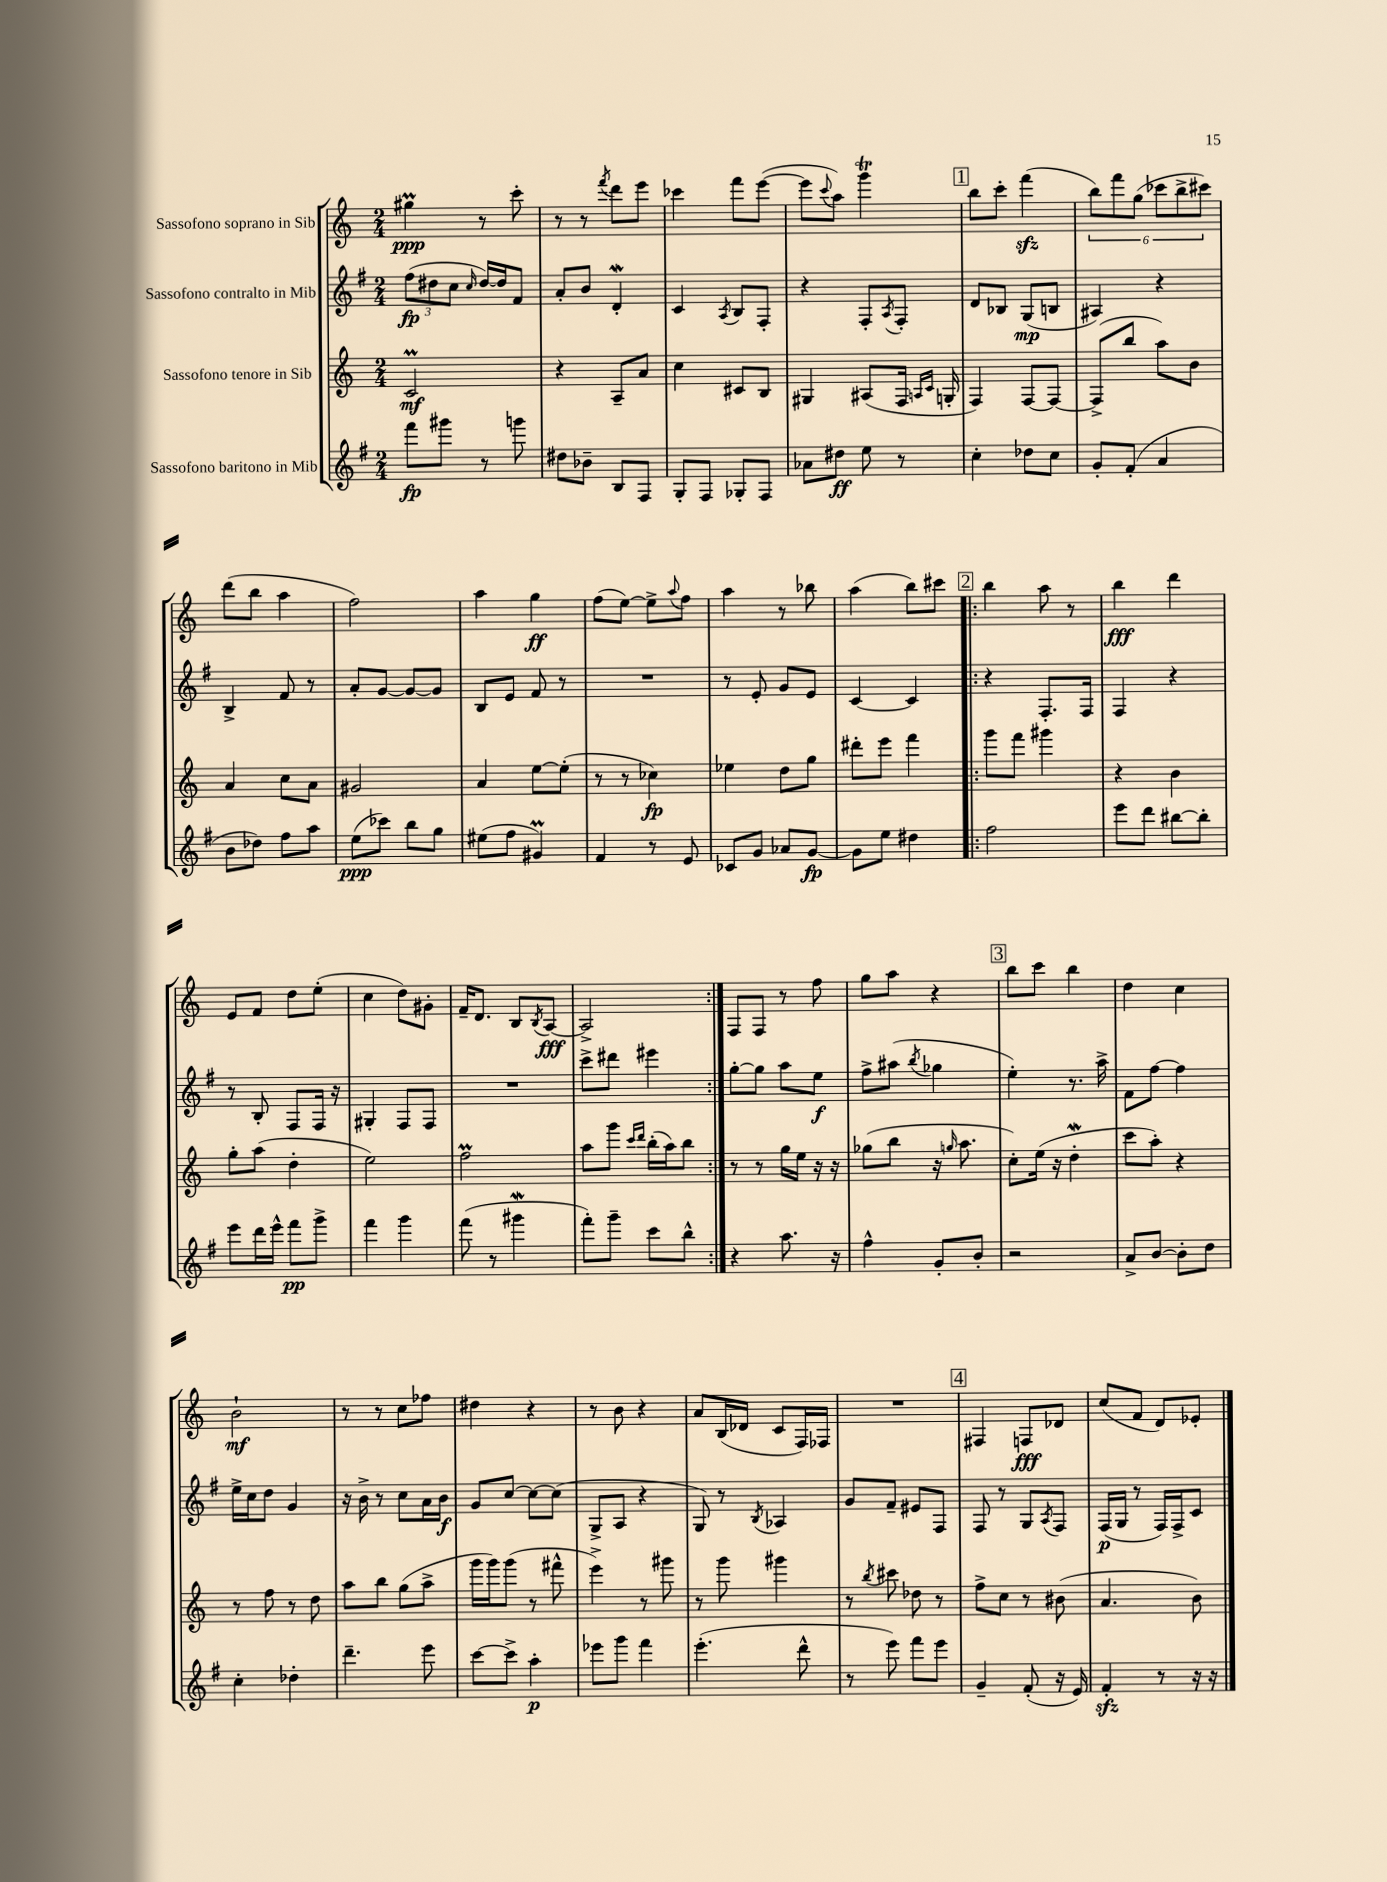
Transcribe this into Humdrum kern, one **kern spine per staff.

**kern	**kern	**kern	**kern
*staff4	*staff3	*staff2	*staff1
*clefG2	*clefG2	*clefG2	*clefG2
*k[f#]	*k[]	*k[f#]	*k[]
*M2/4	*M2/4	*M2/4	*M2/4
8fff#	2c	(12ff#	4gg#
.	.	12dd#	.
8ggg#	.	.	.
.	.	12cc	.
.	.	16qqcc	.
8r	.	[16dd#)	8r
.	.	16dd#]	.
8ggg	.	8f#	8ccc'
=	=	=	=
8dd#	4r	8a'	8r
8b-~	.	8b	8r
.	.	.	8qfff
8B	8A~	4d'	8ddd
8F#	8a	.	8eee
=	=	=	=
8G'	4cc	4c	4ccc-
8F#	.	.	.
.	.	8qA	.
8G-'	8c#	8B	8fff
8F#	8B	8F#'	([8eee
=	=	=	=
8a-	4G#	4r	8eee]
.	.	.	8qqccc
8dd#	.	.	8aa)
8ee	(8A#	8F#'	4ggg
.	.	8qA	.
8r	16F	8F#'	.
.	16qqA	.	.
.	16qqc	.	.
.	16G'	.	.
=	=	=	=
4cc'	4F)	8d	8bb
.	.	8B-	8ccc'
8dd-	[8F	(8G	(4fff
8cc	8F_	8B	.
=	=	=	=
8g'	(8F^]	4A#)	12bb)
.	.	.	12fff
(8f#'	8bb	.	.
.	.	.	(12gg
4a	8aa)	4r	12ccc-
.	.	.	12bb^
.	8b	.	.
.	.	.	12ccc#)
=	=	=	=
8b	4a	4B^	(8ddd
8dd-)	.	.	8bb
8ff#	8cc	8f#	4aa
8aa	8a	8r	.
=	=	=	=
(8ee	2g#	8a'	2ff)
8ccc-)	.	[8g	.
8bb	.	8g_	.
8gg	.	8g]	.
=	=	=	=
(8ee#	4a	8B	4aa
8ff#	.	8e	.
4g#)	[8ee	8f#	4gg
.	(8ee']	8r	.
=	=	=	=
4f#	8r	2r	(8ff
.	8r	.	[8ee)
8r	4cc-)	.	8ee^]
.	.	.	8qqaa
8e	.	.	8ff
=	=	=	=
8c-	4ee-	8r	4aa
8g	.	8e'	.
8a-	8dd	8g	8r
[8g	8gg	8e	8bb-
=	=	=	=
8g]	8ddd#'	[4c	(4aa
8ee	8eee	.	.
4dd#	4fff	4c]	8bb)
.	.	.	8ccc#
=!|:	=!|:	=!|:	=!|:
2ff#	8ggg	4r	4bb
.	8fff	.	.
.	4ggg#	8.F#'	8aa
.	.	.	8r
.	.	16F#	.
=	=	=	=
8eee	4r	4F#	4bb
8ddd	.	.	.
[8bb#	4b	4r	4ddd
8bb#']	.	.	.
=	=	=	=
8eee	8gg'	8r	8e
16ddd	(8aa	8B'	8f
16eee^^	.	.	.
8fff#	4dd'	8F#	8dd
8ggg^	.	16F#	(8ee'
.	.	16r	.
=	=	=	=
4fff#	2ee)	4G#'	4cc
4ggg	.	8F#	8dd)
.	.	8F#	8g#'
=	=	=	=
(8fff#	2ff	2r	16f~
.	.	.	8.d
8r	.	.	.
4ggg#	.	.	8B
.	.	.	8qB
.	.	.	[8A
=	=	=	=
8fff#')	8aa	8ccc^	2A^]
8ggg~	8ggg	8ddd#	.
.	16qqccc	.	.
.	16qqddd	.	.
8ccc	(16bb'	4eee#	.
.	16aa)	.	.
8bb^^	8bb	.	.
=:|!	=:|!	=:|!	=:|!
4r	8r	[8gg'	8F
.	8r	8gg]	8F
8.aa	16gg	8aa	8r
.	16ee	.	.
.	16r	8ee	8ff
16r	16r	.	.
=	=	=	=
4ff#^^	(8gg-	8ff#^	8gg
.	8bb	(8aa#	8aa
.	.	8qbb	.
8g'	16r	4gg-	4r
.	16qqgg	.	.
.	8.aa	.	.
8b'	.	.	.
=	=	=	=
2r	8cc')	4ee')	8bb
.	(16ee	.	8ccc
.	16r	.	.
.	4dd'	8.r	4bb
.	.	16aa^	.
=	=	=	=
8a^	8ccc	8f#	4dd
[8b	8aa')	[8ff#	.
8b']	4r	4ff#]	4cc
8dd	.	.	.
=	=	=	=
4cc'	8r	16ee^	2b`
.	.	16cc	.
.	8ff	8dd	.
4dd-'	8r	4g	.
.	8dd	.	.
=	=	=	=
4.ddd~	8aa	16r	8r
.	.	16b^	.
.	8bb	8r	8r
.	(8gg	8cc	8cc
8eee	8aa^	16a	8ff-
.	.	16b	.
=	=	=	=
[8ccc	16ggg	8g	4dd#
.	16ggg)	.	.
8ccc^]	(8ggg	[8cc	.
4aa'	8r	8cc_	4r
.	8fff#^^	(8cc]	.
=	=	=	=
8eee-	4eee^)	8G^	8r
8ggg	.	8A	8b
4fff#	8r	4r	4r
.	8ggg#	.	.
=	=	=	=
(4.eee'	8r	8G)	8a
.	8ggg	8r	(16B
.	.	.	16d-
.	.	8qB	.
.	4ggg#	4A-	8c
8ddd^^	.	.	16F)
.	.	.	16F-
=	=	=	=
8r	8r	8g	2r
.	8qbb	.	.
8eee)	8ccc#	8f#~	.
8fff#	8dd-	8e#	.
8eee	8r	8F#	.
=	=	=	=
4g~	8ff^	8F#	4F#
.	8cc	8r	.
(8f#'	8r	8G	8F
.	.	8qA	.
16r	(8b#	8F#	8d-
16e)	.	.	.
=	=	=	=
4f#'	4.a	(16F#	(8cc
.	.	16G	.
.	.	8r	8f
8r	.	16F#)	8d)
.	.	16F#^	.
16r	8b)	8c	8e-'
16r	.	.	.
==	==	==	==
*-	*-	*-	*-
